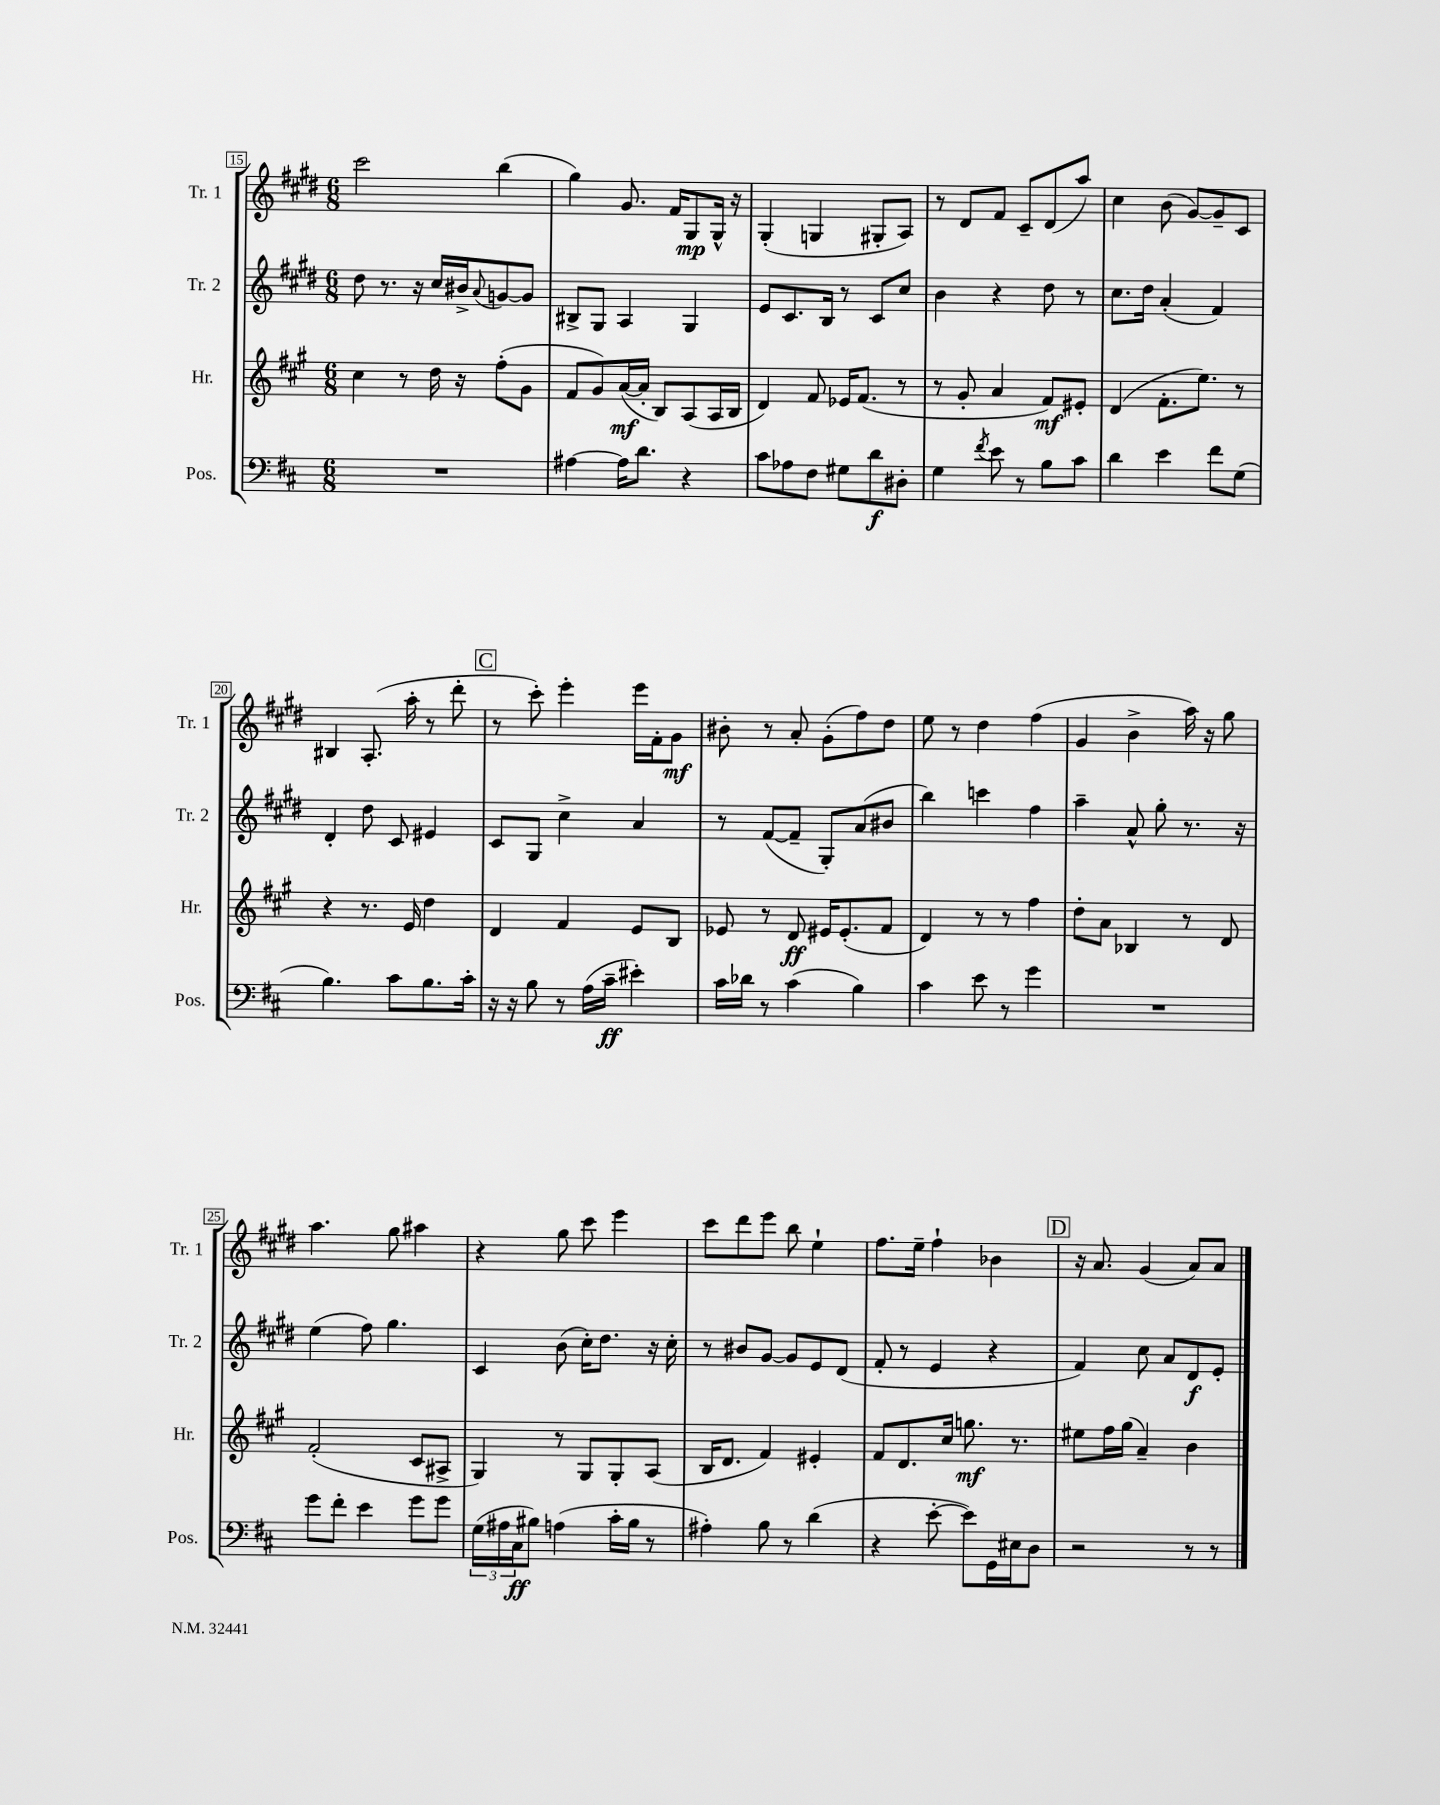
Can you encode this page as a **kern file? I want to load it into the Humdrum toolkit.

**kern	**kern	**kern	**kern
*staff4	*staff3	*staff2	*staff1
*clefF4	*clefG2	*clefG2	*clefG2
*k[f#c#]	*k[f#c#g#]	*k[f#c#g#d#]	*k[f#c#g#d#]
*M6/8	*M6/8	*M6/8	*M6/8
2.r	4cc#	8dd#	2ccc#
.	.	8.r	.
.	8r	.	.
.	.	16r	.
.	16dd	16cc#	.
.	16r	16b#^	.
.	.	8qqa	.
.	(8ff#'	[8g	(4bb
.	8g#	8g]	.
=	=	=	=
[4A#	8f#	8B#^	4gg#)
.	8g#)	8G#	.
16A#]	([16a	4A	8.g#
8.d	16a']	.	.
.	8B)	.	.
.	.	.	16f#
4r	(8A	4G#	8G#
.	16A	.	16G#^^
.	16B	.	16r
=	=	=	=
8c#	4d)	8e	(4G#'
8A-	.	8.c#	.
8F#	8f#	.	4G
.	.	16B	.
8G#	16e-	8r	.
.	(8.f#	.	.
8d	.	8c#	8G#'
8D#'	8r	8cc#	8A)
=	=	=	=
4G	8r	4b	8r
.	8g#'	.	8d#
8qf#	.	.	.
8e	4a	4r	8f#
8r	.	.	8c#~
8B	8f#)	8dd#	(8d#
8c#	8e#'	8r	8aa)
=	=	=	=
4d	(4d	8.cc#	4cc#
.	.	16dd#	.
4e	8.f#'	(4a'	(8b
.	.	.	[8g#)
.	8.ee)	.	.
8f#	.	4f#)	8g#~]
(8G	8r	.	8c#
=	=	=	=
4.B)	4r	4d#'	4B#
.	8.r	8dd#	(8.A'
8c#	.	8c#	.
.	16e	.	16aa'
8.B	4dd	4e#	8r
.	.	.	8ddd#'
16c#'	.	.	.
=	=	=	=
16r	4d	8c#	8r
16r	.	.	.
8B	.	8G#	8ccc#')
8r	4f#	4cc#^	4eee'
(16A	.	.	.
16c#~	.	.	.
4e#')	8e	4a	16eee
.	.	.	16f#'
.	8B	.	8g#
=	=	=	=
16c#	8e-	8r	8b#'
16d-	.	.	.
8r	8r	([8f#	8r
(4c#	8d	8f#~]	8a'
.	16e#	8G#')	(8g#'
.	(8.e#'	.	.
4B)	.	(8a	8ff#)
.	8f#	8b#	8dd#
=	=	=	=
4c#	4d)	4bb)	8ee
.	.	.	8r
8e	8r	4ccc	4dd#
8r	8r	.	.
4g	4ff#	4ff#	(4ff#
=	=	=	=
2.r	8dd'	4aa~	4g#
.	8a	.	.
.	4B-	8a^^	4b^
.	.	8gg#'	.
.	8r	8.r	16aa)
.	.	.	16r
.	8d	.	8gg#
.	.	16r	.
=	=	=	=
8g	(2f#'	(4ee	4.aa
8f#'	.	.	.
4e	.	8ff#)	.
.	.	4.gg#	8gg#
8g	8c#	.	4aa#
8g	8A#^	.	.
=	=	=	=
(24G	4G#)	4c#	4r
24A#	.	.	.
24C#	.	.	.
8B#)	.	.	.
(4A	8r	(8b	8gg#
.	8G#	16cc#')	8ccc#
.	.	8.dd#	.
16c#'	8G#'	.	4eee
16B#	.	.	.
8r	(8A	16r	.
.	.	16cc#'	.
=	=	=	=
4A#')	16B	8r	8ccc#
.	8.d	.	.
.	.	8b#	8ddd#
8B	4f#)	[8g#	8eee
8r	.	8g#]	8bb
(4d	4e#'	8e	4ee`
.	.	(8d#	.
=	=	=	=
4r	8f#	8f#'	8.ff#
.	8.d	8r	.
.	.	.	16ee~
[8e'	.	4e	4ff#`
.	16cc#	.	.
8e])	8.gg	.	.
16GG	.	4r	4b-
16E#	8.r	.	.
8D	.	.	.
=	=	=	=
2r	8ee#	4f#)	16r
.	.	.	8.a
.	16ff#	.	.
.	(16gg#	.	.
.	4a~)	8cc#	(4g#
.	.	8a	.
8r	4b	8d#	8a)
8r	.	8e'	8a
==	==	==	==
*-	*-	*-	*-
